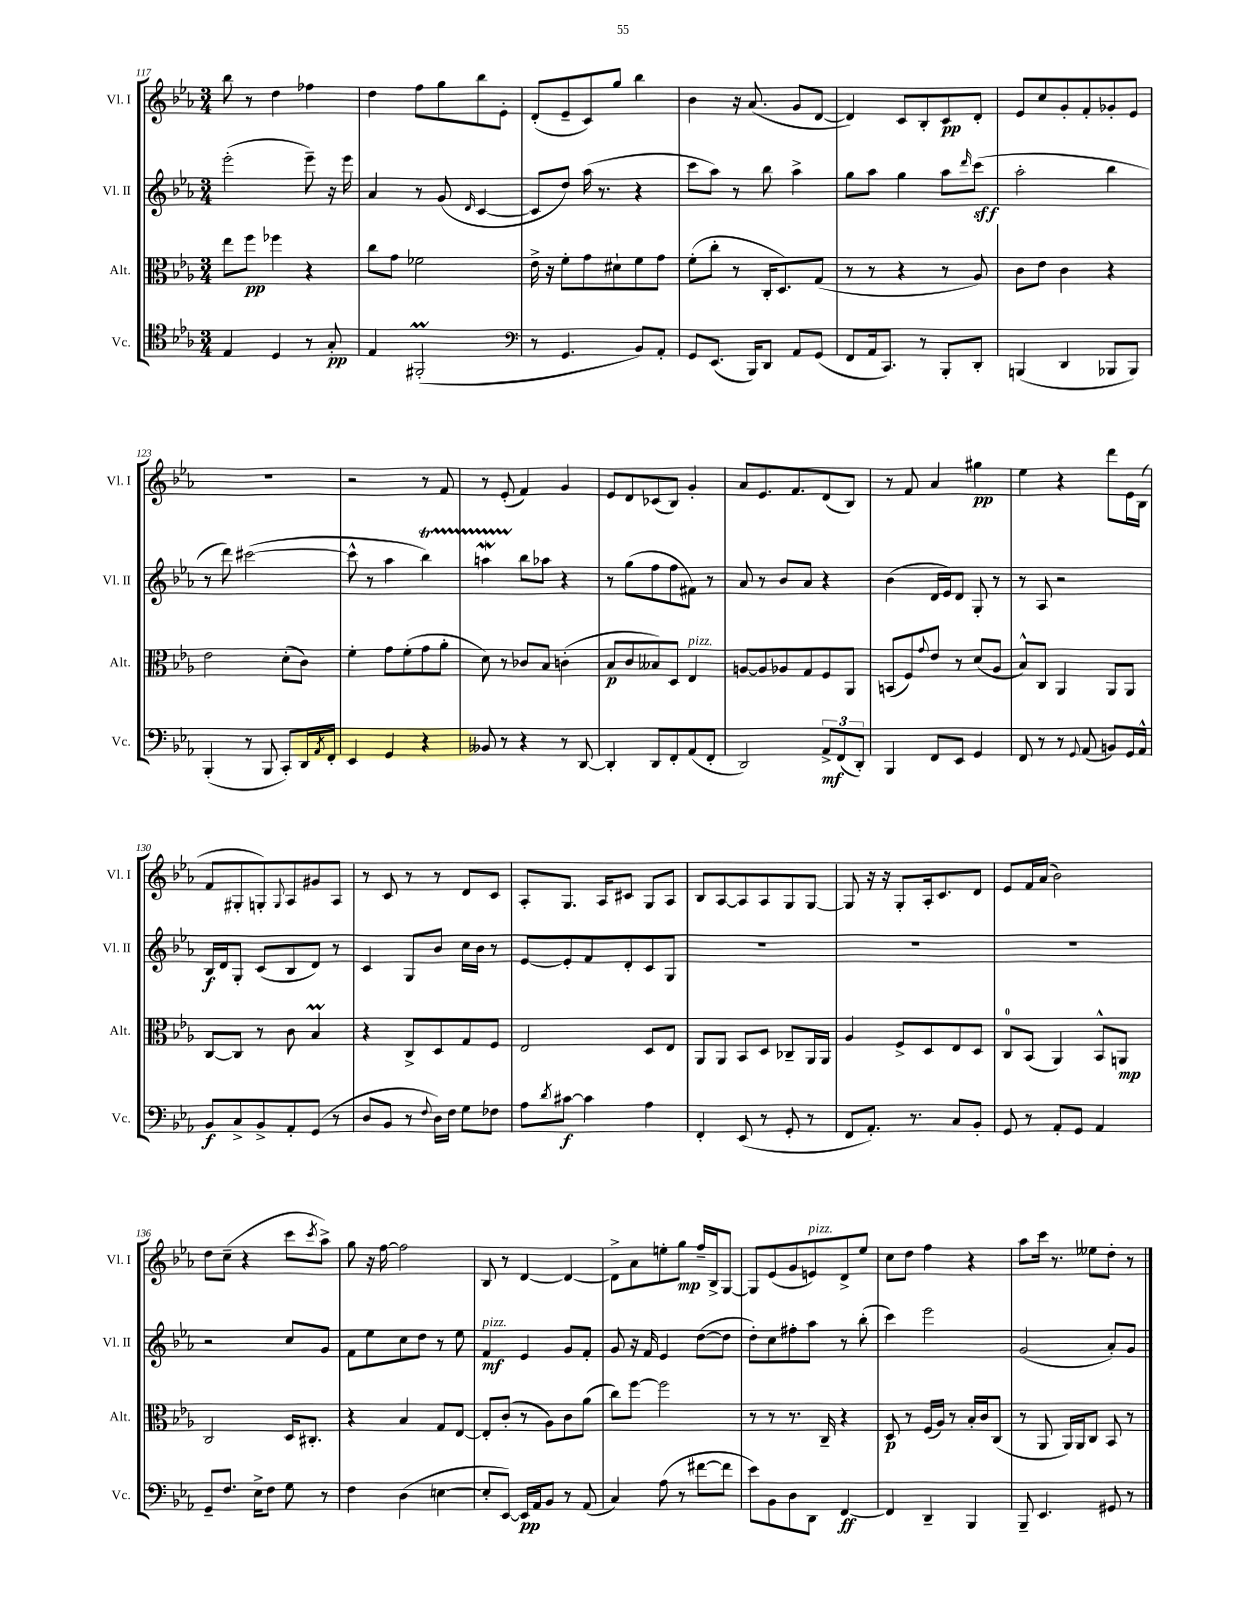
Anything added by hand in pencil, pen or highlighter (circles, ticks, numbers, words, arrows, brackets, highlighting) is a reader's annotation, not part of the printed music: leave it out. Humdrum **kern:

**kern	**dynam	**kern	**dynam	**kern	**dynam	**kern	**dynam
*part4	*part4	*part3	*part3	*part2	*part2	*part1	*part1
*staff4	*staff4	*staff3	*staff3	*staff2	*staff2	*staff1	*staff1
*I"Vc.	*	*I"Alt.	*	*I"Vl. II	*	*I"Vl. I	*
*I'Vc.	*	*I'Alt.	*	*I'Vl. II	*	*I'Vl. I	*
*clefC4	*	*clefC3	*	*clefG2	*	*clefG2	*
*k[b-e-a-]	*	*k[b-e-a-]	*	*k[b-e-a-]	*	*k[b-e-a-]	*
*M3/4	*	*M3/4	*	*M3/4	*	*M3/4	*
=117	=117	=117	=117	=117	=117	=117	=117
4E-/	.	8ee-\L	.	(2eee-'\	.	8bb-\	.
.	.	8ff\J	pp	.	.	8r	.
4D/	.	4ff-X\	.	.	.	4dd\	.
8r	.	4r	.	8eee-~\)	.	4ff-X\	.
8G'/	pp	.	.	16r	.	.	.
.	.	.	.	16eee-\	.	.	.
=118	=118	=118	=118	=118	=118	=118	=118
4E-/	.	8cc\L	.	4a-/	.	4dd\	.
.	.	8g\J	.	.	.	.	.
(2FF#Xm'/	.	2f-X\	.	8r	.	8ff\L	.
.	.	.	.	(8g/	.	8gg\	.
.	.	.	.	16qqd/	.	.	.
.	.	.	.	[4c/	.	8bb-\	.
.	.	.	.	.	.	8e-'\J	.
=119	=119	=119	=119	=119	=119	=119	=119
*clefF4	*	*	*	*	*	*	*
8r	.	16e-^\	.	8c/L]	.	(8d'/L	.
.	.	16r	.	.	.	.	.
4.GG/	.	8f'\L	.	8dd/J)	.	8e-~/	.
.	.	8g\	.	(16aa-\	.	8c/)	.
.	.	.	.	8.r	.	.	.
.	.	8d#X`\	.	.	.	8gg/J	.
8BB-/L)	.	8f\	.	4r	.	4bb-\	.
8AA-'/J	.	8g\J	.	.	.	.	.
=120	=120	=120	=120	=120	=120	=120	=120
8GG/L	.	(8f'\L	.	8ccc\L	.	4b-\	.
(8.EE-/J	.	8cc'\J	.	8aa-\J)	.	.	.
.	.	8r	.	8r	.	16r	.
16BBB-/KL)	.	.	.	.	.	(8.a-/	.
8DD/J	.	16C'/KL	.	8bb-\	.	.	.
.	.	8.D/)	.	.	.	.	.
8AA-/L	.	.	.	4aa-^\	.	8g/L	.
(8GG/J	.	(8G/J	.	.	.	[8d/J	.
=121	=121	=121	=121	=121	=121	=121	=121
8FF/L	.	8r	.	8gg\L	.	4d/])	.
16AA-/k	.	8r	.	8aa-\J	.	.	.
8.CC/J)	.	.	.	.	.	.	.
.	.	4r	.	4gg\	.	8c/L	.
8r	.	.	.	.	.	8B-'/	.
8BBB-'/L	.	8r	.	8aa-\L	.	8c/	pp
.	.	.	.	16qqddd/	.	.	.
8DD'/J	.	8A-/)	.	(8ccc\J	sff	8d'/J	.
=122	=122	=122	=122	=122	=122	=122	=122
(4BBBn/	.	8c\L	.	2aa-'\	.	8e-/L	.
.	.	8e-\J	.	.	.	8cc/	.
4DD/	.	4c\	.	.	.	8g'/	.
.	.	.	.	.	.	8f'/	.
8BBB-X/L	.	4r	.	4bb-\	.	8g-X'/	.
8BBB-/J)	.	.	.	.	.	8e-/J	.
!!LO:LB:g=z
=123	=123	=123	=123	=123	=123	=123	=123
(4BBB-'/	.	2e-\	.	8r	.	2.r	.
.	.	.	.	8ddd\)	.	.	.
8r	.	.	.	([2ccc#X\	.	.	.
8BBB-/	.	.	.	.	.	.	.
8CC'/L)	.	(8d'\L	.	.	.	.	.
16DD/L	.	8c\J)	.	.	.	.	.
8qAA-/	.	.	.	.	.	.	.
16FF'/JJ	.	.	.	.	.	.	.
=124	=124	=124	=124	=124	=124	=124	=124
4EE-/	.	4f'\	.	8ccc#^^\]	.	2r	.
.	.	.	.	8r	.	.	.
4GG/	.	8g\L	.	4aa-\	.	.	.
.	.	(8f'\	.	.	.	.	.
4r	.	8g\	.	4bb-T\)	.	8r	.
.	.	8a-'\J	.	.	.	8f/	.
=125	=125	=125	=125	=125	=125	=125	=125
8BB--X/	.	8d\)	.	4aanTTTW\	.	8r	.
8r	.	8r	.	.	.	(8e-'/	.
4r	.	8c-X/L	.	8bb-\L	.	4f/)	.
.	.	8B-/J	.	8aa-X\J	.	.	.
8r	.	(4cn'\	.	4r	.	4g/	.
[8DD/	.	.	.	.	.	.	.
=126	=126	=126	=126	=126	=126	=126	=126
4DD'/]	.	8B-/L	p	8r	.	8e-/L	.
.	.	8c/	.	(8gg\L	.	8d/	.
8DD/L	.	8B--X/)	.	8ff\	.	(8c-X/	.
8FF'/	.	8D/J	.	8ff\	.	8B-/J)	.
!	!	!LO:TX:a:i:t=pizz.	!	!	!	!	!
(8AA-/	.	4E-/	.	8f#X\J)	.	4g'/	.
8FF'/J	.	.	.	8r	.	.	.
=127	=127	=127	=127	=127	=127	=127	=127
2DD/)	.	[8An/L	.	8a-/	.	8a-/L	.
.	.	8A/]	.	8r	.	8.e-/	.
.	.	8A-X/	.	8b-/L	.	.	.
.	.	.	.	.	.	8.f/	.
.	.	8G/	.	8a-/J	.	.	.
12AA-^/L	mf	8F/	.	4r	.	(8d/	.
(12FF/	.	.	.	.	.	.	.
.	.	8AA-/J	.	.	.	8B-/J)	.
12DD'/J)	.	.	.	.	.	.	.
=128	=128	=128	=128	=128	=128	=128	=128
4BBB-/	.	(8BBn/L	.	(4b-\	.	8r	.
.	.	8F/)	.	.	.	8f/	.
.	.	8qqg/	.	.	.	.	.
8FF/L	.	8e-/J	.	16d/LL	.	4a-/	.
.	.	.	.	16e-/J)	.	.	.
8EE-/J	.	8r	.	8d/J	.	.	.
4GG/	.	(8d/L	.	8G'/	.	4gg#X\	pp
.	.	8A-/J	.	8r	.	.	.
=129	=129	=129	=129	=129	=129	=129	=129
8FF/	.	8B-^^/L)	.	8r	.	4ee-\	.
8r	.	8C/J	.	8A-/	.	.	.
8r	.	4AA-/	.	2r	.	4r	.
8qqGG/	.	.	.	.	.	.	.
(8AA-/	.	.	.	.	.	.	.
8BBn/L)	.	8AA-/L	.	.	.	8ddd\L	.
16GG/L	.	8AA-/J	.	.	.	16e-\L	.
16AA-^^/JJ	.	.	.	.	.	(16B-\JJ	.
!!LO:LB:g=z
=130	=130	=130	=130	=130	=130	=130	=130
8BB-/L	f	[8C/L	.	16B-/LL	f	8f/L	.
.	.	.	.	16d/J	.	.	.
8C^/	.	8C/J]	.	8G'/J	.	8G#X'/	.
8BB-^/	.	8r	.	(8c/L	.	8Gn'/)	.
.	.	.	.	.	.	8qqG/	.
8AA-'/	.	8c\	.	8B-/	.	8A-/	.
(8GG/J	.	4B-M/	.	8d/J)	.	8g#X/	.
8r	.	.	.	8r	.	8A-/J	.
=131	=131	=131	=131	=131	=131	=131	=131
8D/L	.	4r	.	4c/	.	8r	.
8BB-/J	.	.	.	.	.	8c/	.
8r	.	8C^/L	.	8G/L	.	8r	.
8qqF/	.	.	.	.	.	.	.
16D\LL)	.	8D/	.	8b-/J	.	8r	.
16F\JJ	.	.	.	.	.	.	.
8G\L	.	8G/	.	16cc\LL	.	8d/L	.
.	.	.	.	16b-\JJ	.	.	.
8F-X\J	.	8F/J	.	8r	.	8c/J	.
=132	=132	=132	=132	=132	=132	=132	=132
8A-\L	.	2E-/	.	[8e-/L	.	8A-'/L	.
8qd/	.	.	.	.	.	.	.
[8c#X\J	f	.	.	8e-'/]	.	8.G/J	.
4c#\]	.	.	.	8f/	.	.	.
.	.	.	.	.	.	16A-/KL	.
.	.	.	.	8d'/	.	8c#X/J	.
4A-\	.	8D/L	.	8c/	.	8G/L	.
.	.	8E-/J	.	8G/J	.	8A-/J	.
=133	=133	=133	=133	=133	=133	=133	=133
4FF'/	.	8AA-/L	.	2.r	.	8B-/L	.
.	.	8AA-/J	.	.	.	[8A-/	.
(8EE-/	.	8BB-/L	.	.	.	8A-/]	.
8r	.	8D/J	.	.	.	8A-/	.
8GG'/	.	8C-X~/L	.	.	.	8G/	.
8r	.	16AA-/L	.	.	.	[8G/J	.
.	.	16AA-/JJ	.	.	.	.	.
=134	=134	=134	=134	=134	=134	=134	=134
8FF/L	.	4A-/	.	2.r	.	8G/]	.
8.AA-'/J)	.	.	.	.	.	16r	.
.	.	.	.	.	.	16r	.
.	.	8F^/L	.	.	.	8G'/L	.
8.r	.	.	.	.	.	.	.
.	.	8D/	.	.	.	16A-'/k	.
.	.	.	.	.	.	8.c/	.
8C/L	.	8E-/	.	.	.	.	.
8BB-'/J	.	8D/J	.	.	.	8d/J	.
=135	=135	=135	=135	=135	=135	=135	=135
8GG/	.	8C/L	.	2.r	.	8e-/L	.
8r	.	(8BB-/J	.	.	.	16f/L	.
.	.	.	.	.	.	(16a-/JJ	.
8AA-'/L	.	4AA-/)	.	.	.	2b-\)	.
8GG/J	.	.	.	.	.	.	.
4AA-/	.	8BB-^^/L	.	.	.	.	.
.	.	8AAn/J	mp	.	.	.	.
!!LO:LB:g=z
=136	=136	=136	=136	=136	=136	=136	=136
8GG~/L	.	2C/	.	2r	.	8dd\L	.
8.F/J	.	.	.	.	.	(8cc~\J	.
.	.	.	.	.	.	4r	.
16E-^\KL	.	.	.	.	.	.	.
8F\J	.	.	.	.	.	.	.
8G\	.	16D/KL	.	8cc/L	.	8ccc\L	.
.	.	8.C#X'/J	.	.	.	.	.
.	.	.	.	.	.	8qccc/	.
8r	.	.	.	8g/J	.	8aa-^\J)	.
=137	=137	=137	=137	=137	=137	=137	=137
4F\	.	4r	.	8f\L	.	8gg\	.
.	.	.	.	8ee-\	.	16r	.
.	.	.	.	.	.	[16ff\	.
(4D\	.	4B-/	.	8cc\	.	2ff\]	.
.	.	.	.	8dd\J	.	.	.
[4En\	.	8G/L	.	8r	.	.	.
.	.	[8E-/J	.	8ee-\	.	.	.
=138	=138	=138	=138	=138	=138	=138	=138
!	!	!	!	!LO:TX:a:i:t=pizz.	!	!	!
8E'/L]	.	8E-'/L]	.	4f/	mf	8B-/	.
[8EE-/J)	.	(8c'/J	.	.	.	8r	.
16EE-/LL]	pp	8r	.	4e-/	.	[4d/	.
16AA-/J	.	.	.	.	.	.	.
8BB-/J	.	8A-\L)	.	.	.	.	.
8r	.	8c\	.	8g/L	.	4d/_	.
(8AA-/	.	(8a-\J	.	8f'/J	.	.	.
=139	=139	=139	=139	=139	=139	=139	=139
4C/)	.	8cc\L)	.	8g/	.	8d^\L]	.
.	.	[8ff\J	.	16r	.	8a-\	.
.	.	.	.	16f/	.	.	.
(8A-\	.	2ff\]	.	4e-/	.	8een'\	.
8r	.	.	.	.	.	8gg\J	mp
[8f#X\L	.	.	.	([8dd\L	.	16ff~/LL	.
.	.	.	.	.	.	16B-^/J	.
8f#\J]	.	.	.	8dd\J]	.	[8G/J	.
=140	=140	=140	=140	=140	=140	=140	=140
8e-\L)	.	8r	.	8dd'\L)	.	8G/L]	.
8BB-\	.	8r	.	8cc\	.	(8e-/	.
8D\	.	8.r	.	8ff#X'\	.	8g/	.
!	!	!	!	!	!	!LO:TX:a:i:t=pizz.	!
8DD\J	.	.	.	8aa-\J	.	8en/)	.
.	.	16C~/	.	.	.	.	.
[4FF/	ff	4r	.	8r	.	8d^/	.
.	.	.	.	(8bb-'\	.	8ee-/J	.
=141	=141	=141	=141	=141	=141	=141	=141
4FF/]	.	8D/	p	4ccc\)	.	8cc\L	.
.	.	8r	.	.	.	8dd\J	.
4DD~/	.	(16F/LL	.	2eee-\	.	4ff\	.
.	.	16A-/JJ)	.	.	.	.	.
.	.	8r	.	.	.	.	.
4BBB-/	.	16B-'/LL	.	.	.	4r	.
.	.	16c/J	.	.	.	.	.
.	.	(8C/J	.	.	.	.	.
=142	=142	=142	=142	=142	=142	=142	=142
8BBB-~/	.	8r	.	(2g/	.	8aa-\L	.
4.EE-/	.	8AA-/	.	.	.	16ccc\Jk	.
.	.	.	.	.	.	8.r	.
.	.	16AA-/LL)	.	.	.	.	.
.	.	16AA-/J	.	.	.	.	.
.	.	8C/J	.	.	.	8ee--X\L	.
8GG#X/	.	8BB-/	.	8a-'/L)	.	8dd'\J	.
8r	.	8r	.	8g/J	.	8r	.
==	==	==	==	==	==	==	==
*-	*-	*-	*-	*-	*-	*-	*-
